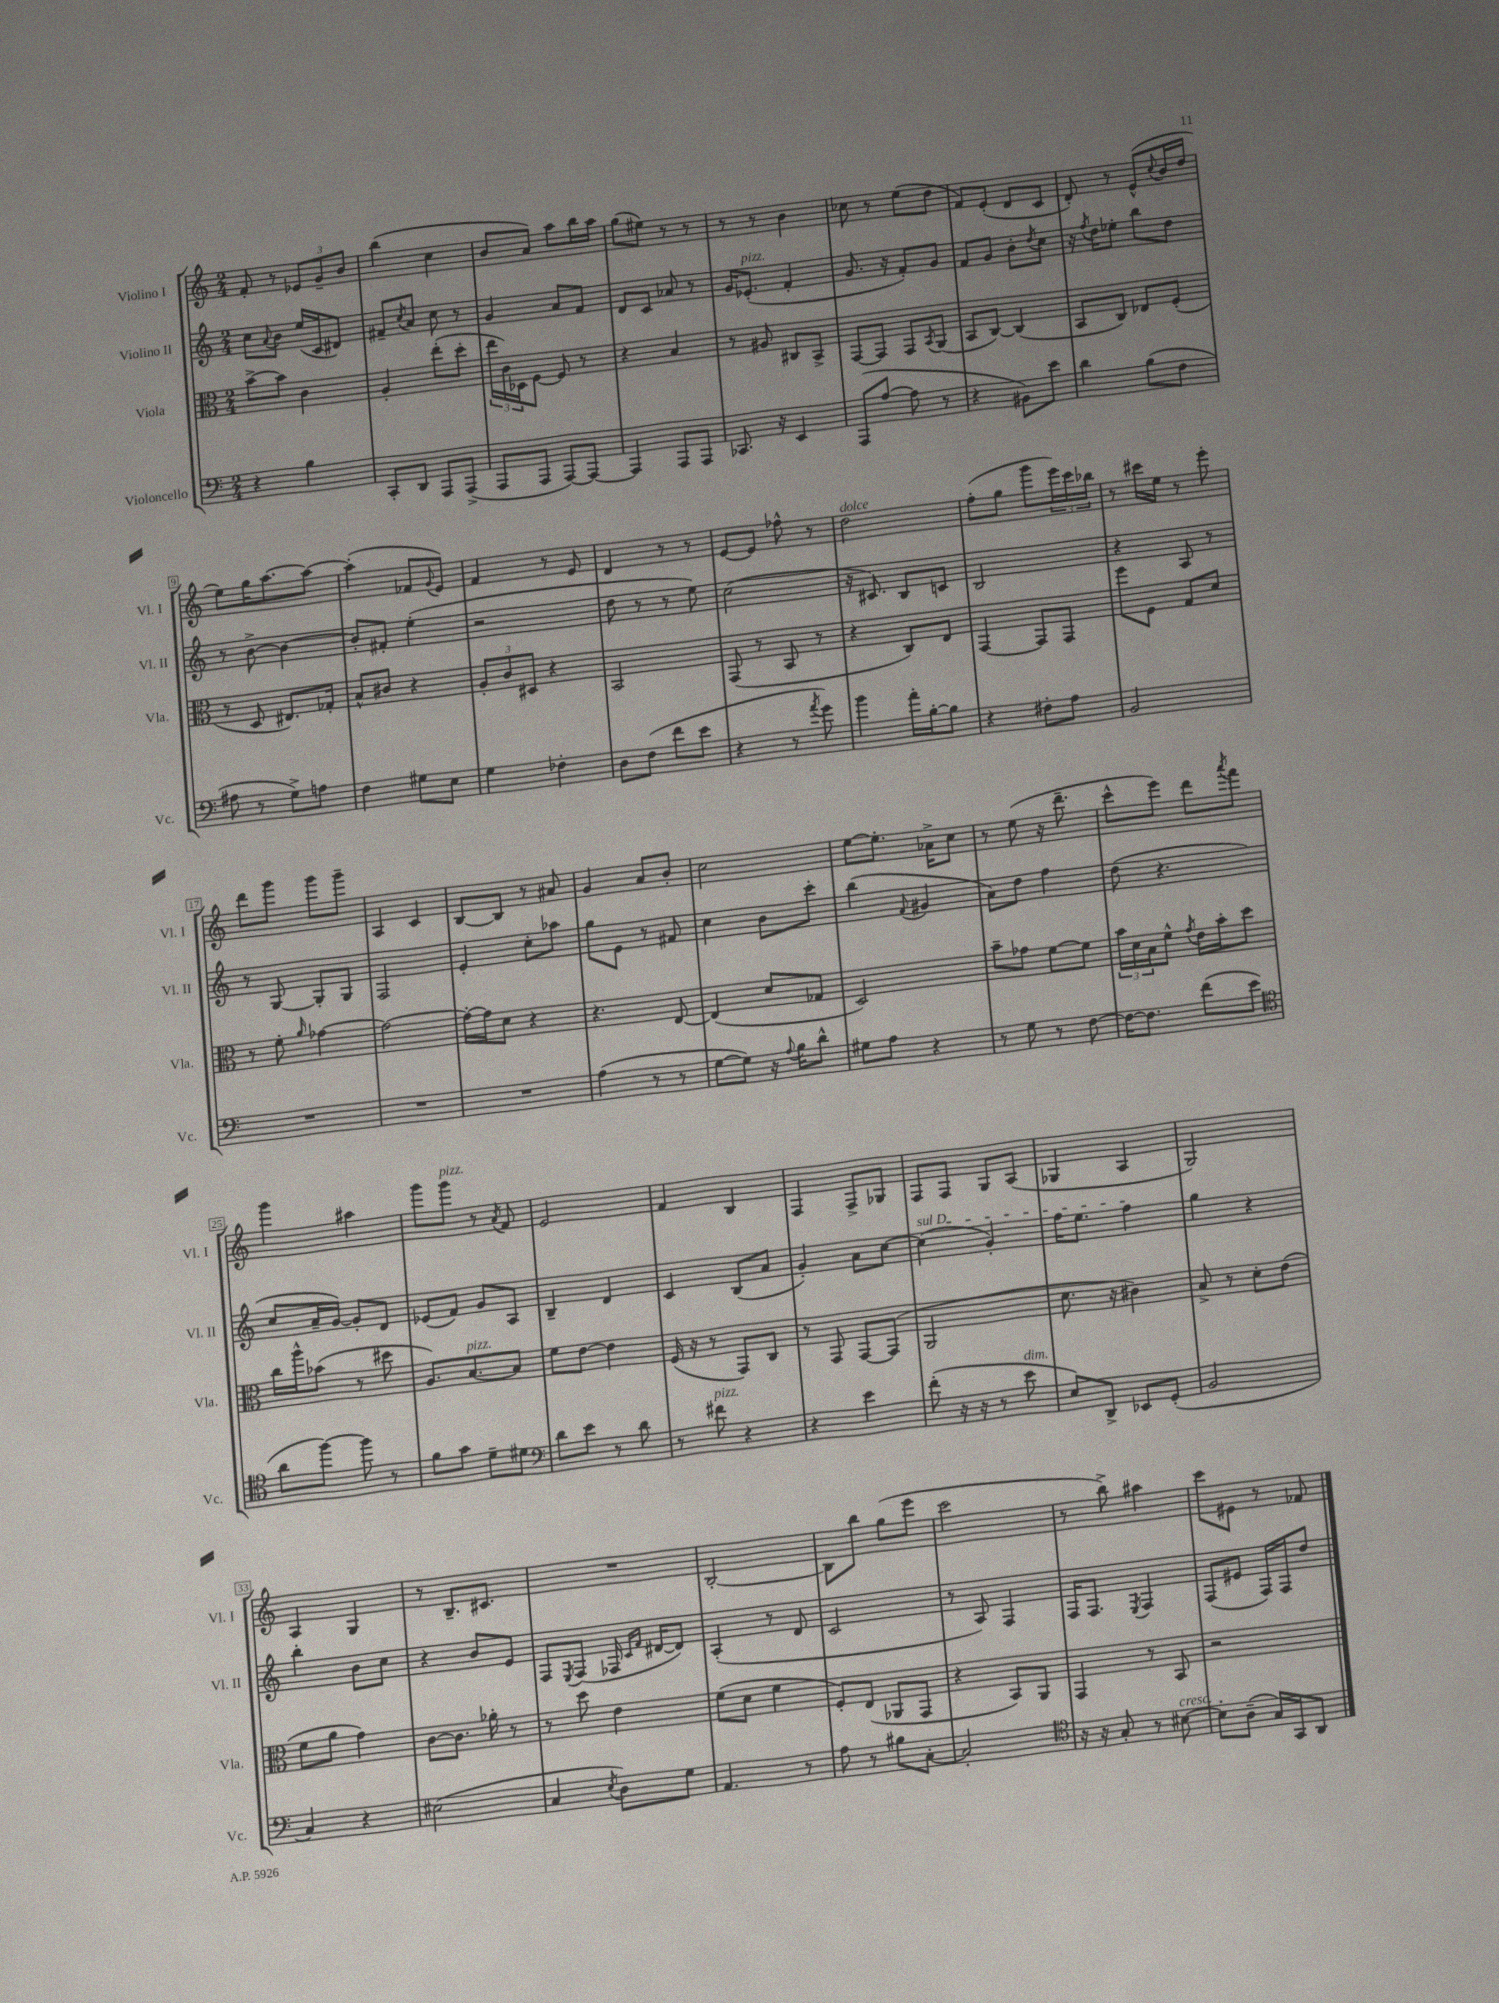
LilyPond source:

<<
\new StaffGroup <<
\new Staff = "s0" \with { instrumentName = "Violino I" shortInstrumentName = "Vl. I" } {
    \clef treble \key c \major \numericTimeSignature \time 2/4
    f'8-. r8 \tuplet 3/2 { ees'8 g'8-- b'8 } |
    b''4( c''4 |
    b'8 a'8) a''8 b''16 a''16 |
    g''8( eis''8) r8 r8 |
    r8 r8 b'4 |
    ces''8 r8 e''8( d''8 |
    f'8) e'8-.( d'8 c'8 |
    d'8-.) r8 e'8-^( \appoggiatura { c''8 } b'16 d''16 |
    e''8) g''16 a''8.~ a''8~ |
    a''4-.( fes'8 \appoggiatura { g'8 } e'8) |
    f'4 r8 e'8 |
    d'4 r8 r8 |
    e'8~ e'8 fes''8-^ r8 |
    d''2^\markup { \italic "dolce" } |
    f''8-.( g''8 g'''8 \tuplet 3/2 { e'''16) c'''16 bes''16 } |
    r8 cis'''16 e''16 r8 e'''8-. |
    d'''8 g'''8 g'''8 g'''8-- |
    a4 c'4 |
    b8~ b8 r8 ais'8 |
    g'4 a'8 b'8-. |
    c''2 |
    e''8~ e''8.-. aes'16-> c''8 |
    r8 e''8( r16 d'''8.-- |
    c'''8-^ e'''8) d'''8 \acciaccatura { a'''8 } f'''8 |
    g'''4 ais''4 |
    g'''8 g'''8^\markup { \italic "pizz." } r8 \acciaccatura { a'8 } f'8 |
    e'2 |
    f'4 b4 |
    f4 f8-> ges8 |
    f8 f8 g8 a8( |
    ges4 a4 |
    g2) |
    a4 g4 |
    r8 b8.-- cis'8. |
    R2 |
    b2~-. |
    b8 b''8 g''8( e'''8 |
    c'''2 |
    r8 b''8->) ais''4 |
    c'''8 eis'8 r8 fes'8 \bar "|." |
}
\new Staff = "s1" \with { instrumentName = "Violino II" shortInstrumentName = "Vl. II" } {
    \clef treble \key c \major \numericTimeSignature \time 2/4
    c''8 \appoggiatura { a'8 } b'8 e''16( c'16 dis'8) |
    fis'8-- \acciaccatura { c''8 } a'8 c''8 r8 |
    g'4 a'8 f'8 |
    d'8 c'8 aes'8 r8 |
    g'16 ees'8.-.^\markup { \italic "pizz." }( f'4-. |
    g'8. r16 f'8-.) g'8 |
    f'8 g'8 b'8-. \acciaccatura { d''8 } c''8 |
    r16 \acciaccatura { f''8 } d''16 ees''8-. b''8 d''8 |
    r8 b'8~-> b'4~ |
    b'8-. fis'8-. e''4-.( |
    r2 |
    d''8 r8 r8 e''8) |
    c''2( |
    r16 cis'8.) b8 c'8 |
    b2 |
    r4 a8 r8 |
    r8 g8~ g8-. g8 |
    f2 |
    e'4-. c''8-. aes''8 |
    g''8 e'8 r8 fis'8 |
    c''4 b'8 c'''8-. |
    b''4( \appoggiatura { f'8 } gis'4 |
    a'8) d''8 f''4 |
    d''8( r4. |
    c''8 a'16-- g'16~) g'8-. d'8 |
    ees'8( f'8) g'8 a8 |
    b4-- d'4 |
    c'4 b8( a'8 |
    g'4-.) a'8 c''8~ |
    \once \override TextSpanner.bound-details.left.text = \markup { \italic "sul D" } c''4\startTextSpan( g'4-.) |
    f''16 e''8. f''4\stopTextSpan |
    g''4 r4 |
    b''4-. b'8 c''8 |
    r4 b'8 e'8 |
    f8 \acciaccatura { e8 } f8( fes16 \grace { c'16 f'16 } dis'16~ dis'8) |
    a4-.( r8 d'8 |
    c'2 |
    r8 a8) f4 |
    f16 f8. \acciaccatura { e8 } f4 |
    f8( eis'8 f16) f16 d''8 \bar "|." |
}
\new Staff = "s2" \with { instrumentName = "Viola" shortInstrumentName = "Vla." } {
    \clef alto \key c \major \numericTimeSignature \time 2/4
    b'8~-> b'8 c'4 |
    a4-. e''8-.( d''8-. |
    \tuplet 3/2 { e''16 c'16) des16 } f8~ f8 r8 |
    r4 b4 |
    r8 ais8 cis8 b,8-> |
    g,8~ g,8 g,8 \acciaccatura { b,8 } a,8( |
    b,8 c8~) c4( |
    b,8 c8) ees8 f8-.( |
    r8 d8 eis8.) ges16-. |
    b8-^ cis'8 r4 |
    \tuplet 3/2 { a8-. c'8 dis8 } r4 |
    b,2 |
    g,8( r8 b,8 r8 |
    r4 c8) e8 |
    g,4~ g,8 g,8 |
    f''8 f8 g8 d'8 |
    r8 f'8-. \grace { a'16 } ges'4~ |
    ges'2~ |
    ges'16~-. ges'16 d'8 r4 |
    r4. e8~ |
    e4( d'8 ges8 |
    d2) |
    b'8-- ges'8 f'8~ f'8 |
    \tuplet 3/2 { b'16 d'16 b16 } f'8-^ \acciaccatura { g'8 } e'16 b'16-. d''8 |
    c''16 a''16-^ bes'8( r8 dis''8 |
    a8.) b8.~^\markup { \italic "pizz." } b8 |
    f'8 e'8~ e'4 |
    f16( r16 r8 g,8) c8 |
    r8 g,8 g,8~ g,8( |
    a,2 |
    d'8. r16 cis'4) |
    b8-> r8 d'8-. e'8( |
    f'8 a'8 g'4) |
    c'8~ c'8. aes'16-. r8 |
    r8 d''8 e'4 |
    f'8( d'8 f'4 |
    f8-.) e8( aes,8 g,8 |
    r4 b,8) a,8 |
    g,4 r8 b,8 |
    r2 \bar "|." |
}
\new Staff = "s3" \with { instrumentName = "Violoncello" shortInstrumentName = "Vc." } {
    \clef bass \key c \major \numericTimeSignature \time 2/4
    r4 b4 |
    c,8-. d,8 a,,8 a,,8->( |
    a,,8 a,,8 a,,8~) a,,8~ |
    a,,4 a,,8 a,,8 |
    ces,8. r16 e,4 |
    a,,8( a8~ a8 r8 |
    r4 bis,8) e'8 |
    d'4 b8( f8 |
    ais8 r8 g8->) a8 |
    f4 gis8 e8 |
    g4 fes4-. |
    d8 f8( f'8 e'8 |
    r4 r8 \acciaccatura { a'8 } g'8) |
    b'4 a'16-. b16~-. b8 |
    r4 fis8-. a8 |
    b,2 |
    R2 |
    R2 |
    R2 |
    a4( r8 r8 |
    g8~ g8) r16 \appoggiatura { a8 } b16 d'8-^ |
    gis8 a8 r4 |
    r8 g8 r8 f8~ |
    f16~ f8. f'8( e'8 |
    \clef tenor a'8 f''8~) f''8 r8 |
    f'8 g'8 d'8-- dis'8 |
    \clef bass d'8 e'8 r8 d'8 |
    r8 fis'8^\markup { \italic "pizz." } r4 |
    r4 e'4 |
    f'8-.( r16 r16 r8 e'8^\markup { \italic "dim." } |
    e8) d,8-> ees,8 g,8-.( |
    b,2 |
    c4) r4 |
    eis2( |
    c4 \acciaccatura { e8 } d8) g8 |
    a,4. r8 |
    a8 r8 bis8 c8~-. |
    c2-. |
    \clef tenor r16 r16 g8-. r8 bis8~^\markup { \italic "cresc." } |
    bis8-. a8--( g16) g,16 a,8 \bar "|." |
}
>>
>>
\layout { \context { \Score \override BarNumber.stencil = #(make-stencil-boxer 0.1 0.3 ly:text-interface::print) } }
